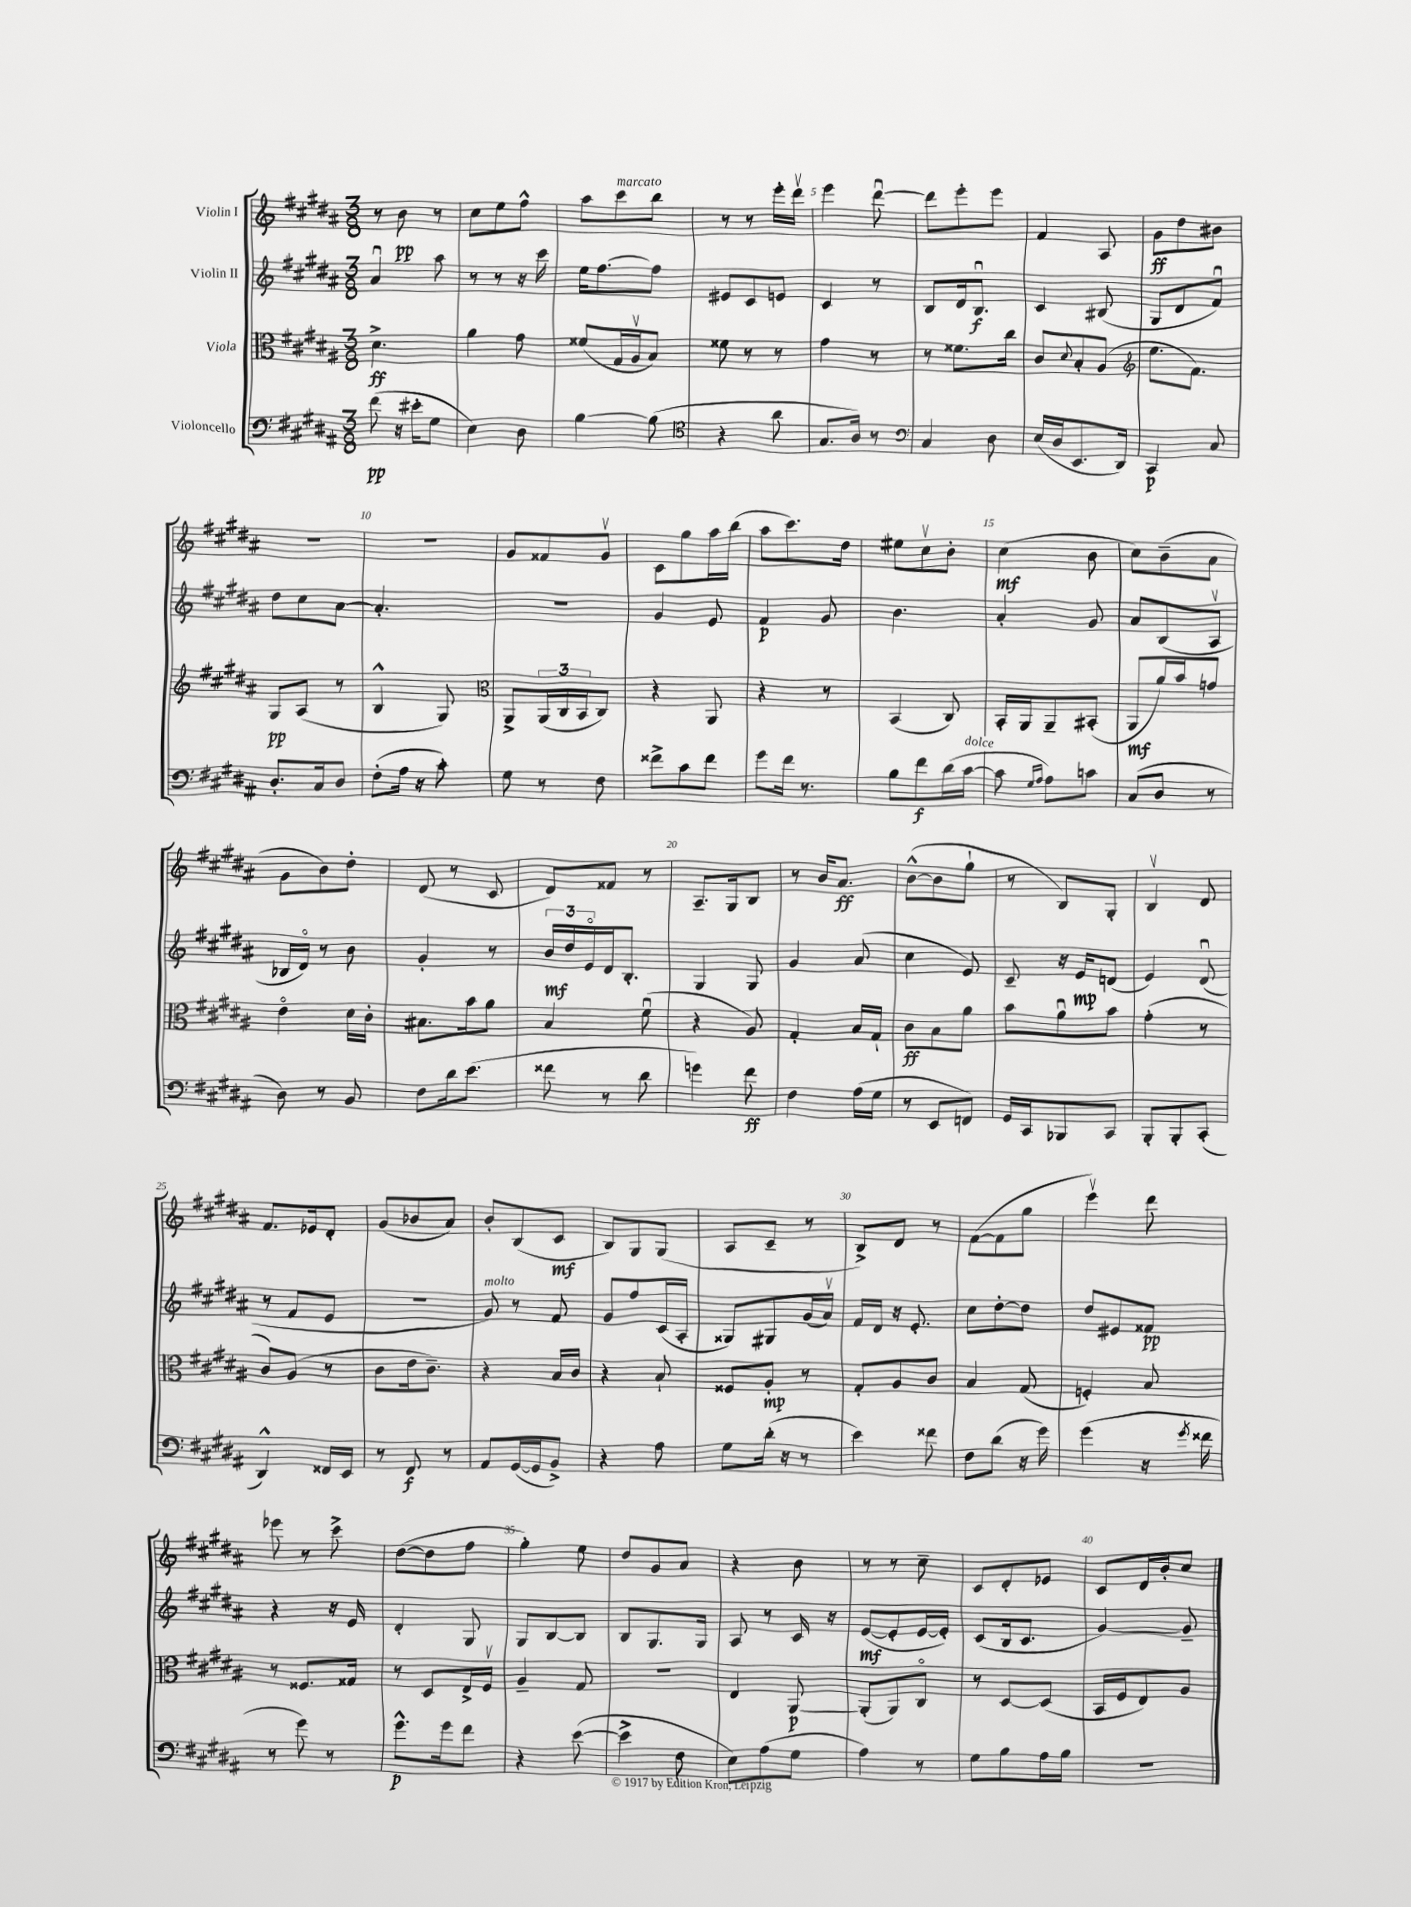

**kern	**dynam	**kern	**dynam	**kern	**dynam	**kern	**dynam
*part4	*part4	*part3	*part3	*part2	*part2	*part1	*part1
*staff4	*staff4	*staff3	*staff3	*staff2	*staff2	*staff1	*staff1
*I"Violoncello	*	*I"Viola	*	*I"Violin II	*	*I"Violin I	*
*clefF4	*	*clefC3	*	*clefG2	*	*clefG2	*
*k[f#c#g#d#a#]	*	*k[f#c#g#d#a#]	*	*k[f#c#g#d#a#]	*	*k[f#c#g#d#a#]	*
*M3/8	*	*M3/8	*	*M3/8	*	*M3/8	*
=1	=1	=1	=1	=1	=1	=1	=1
(8f#\	pp	4.d#^\	ff	4a#u/	.	8r	.
16r	.	.	.	.	.	8b\	pp
16e#X'\KL	.	.	.	.	.	.	.
8G#\J	.	.	.	8aa#\	.	8r	.
=2	=2	=2	=2	=2	=2	=2	=2
4E\)	.	4a#\	.	8r	.	8cc#\L	.
.	.	.	.	8r	.	8ee\	.
8D#\	.	8g#\	.	16r	.	8ff#^^\J	.
.	.	.	.	16ccc#\	.	.	.
=3	=3	=3	=3	=3	=3	=3	=3
[4B\	.	(8f##X/L	.	16ee\KL	.	8aa#\L	.
.	.	.	.	[8.ff#\	.	.	.
!	!	!	!	!	!	!LO:TX:a:i:t=marcato	!
.	.	16G#/L	.	.	.	8ccc#\	.
.	.	16A#v/J	.	.	.	.	.
(8B\]	.	8B/J)	.	8ff#\J]	.	8bb\J	.
=4	=4	=4	=4	=4	=4	=4	=4
*clefC4	*	*	*	*	*	*	*
4r	.	8f##X\	.	8e#X/L	.	8r	.
.	.	8r	.	8c#/	.	8r	.
8a#\	.	8r	.	8en/J	.	16eee'\LL	.
.	.	.	.	.	.	16ddd#v\JJ	.
=5	=5	=5	=5	=5	=5	=5	=5
8.G#/L	.	4g#\	.	4c#/	.	4eee\	.
16A#/Jk)	.	.	.	.	.	.	.
8r	.	8r	.	8r	.	[8ddd#u\	.
=6	=6	=6	=6	=6	=6	=6	=6
*clefF4	*	*	*	*	*	*	*
4C#/	.	8r	.	8B/L	.	8ddd#\L]	.
.	.	8.f##X\L	.	16d#/k	.	8eee'\	.
.	.	.	.	8.Bu/J	f	.	.
8D#\	.	.	.	.	.	8eee\J	.
.	.	16cc#\Jk	.	.	.	.	.
=7	=7	=7	=7	=7	=7	=7	=7
(16E/LL	.	8c#/L	.	4c#/	.	4f#/	.
16D#/J	.	.	.	.	.	.	.
.	.	8qqd#/	.	.	.	.	.
8.EE/	.	8B'/	.	.	.	.	.
.	.	(8A#/J	.	(8B#X/	.	8A#/	.
16DD#/Jk)	.	.	.	.	.	.	.
=8	=8	=8	=8	=8	=8	=8	=8
*	*	*clefG2	*	*	*	*	*
4CC#/	p	8.ee\L	.	8G#/L	.	8g#\L	ff
.	.	.	.	8d#/	.	8dd#\	.
.	.	8.f#\J)	.	.	.	.	.
8C#/	.	.	.	8f#u/J)	.	8b#X\J	.
!!LO:LB:g=z
=9	=9	=9	=9	=9	=9	=9	=9
8.D#'/L	.	8G#/L	pp	8dd#\L	.	4.r	.
.	.	(8A#/J	.	8cc#\	.	.	.
16C#/k	.	.	.	.	.	.	.
8D#/J	.	8r	.	[8a#\J	.	.	.
=10	=10	=10	=10	=10	=10	=10	=10
(8F#'\L	.	4B^^/	.	4.a#'/]	.	4.r	.
16A#\Jk	.	.	.	.	.	.	.
16r	.	.	.	.	.	.	.
8c#'\)	.	8G#/)	.	.	.	.	.
=11	=11	=11	=11	=11	=11	=11	=11
*	*	*clefC3	*	*	*	*	*
8G#\	.	8AA#^/L	.	4.r	.	8g#/L	.
8r	.	(24AA#/L	.	.	.	8f##X/	.
.	.	24C#/	.	.	.	.	.
.	.	24BB/J	.	.	.	.	.
8F#\	.	8C#/J)	.	.	.	8g#v/J	.
=12	=12	=12	=12	=12	=12	=12	=12
8f##X^\L	.	4r	.	4g#/	.	8c#\L	.
8c#\	.	.	.	.	.	8gg#\	.
8f##\J	.	8AA#/	.	8e/	.	16aa#\L	.
.	.	.	.	.	.	(16bb\JJ	.
=13	=13	=13	=13	=13	=13	=13	=13
8g#\L	.	4r	.	4f#/	p	8aa#\L	.
16f#\Jk	.	.	.	.	.	8.ccc#\)	.
8.r	.	.	.	.	.	.	.
.	.	8r	.	8g#/	.	.	.
.	.	.	.	.	.	16dd#\Jk	.
=14	=14	=14	=14	=14	=14	=14	=14
8B\L	.	(4BB/	.	4.b\	.	8ee#X\L	.
8f#\	f	.	.	.	.	8cc#v\	.
(16d#\L	.	8C#/)	.	.	.	8b'\J	.
!LO:TX:a:i:t=dolce	!	!	!	!	!	!	!
[16c#\JJ	.	.	.	.	.	.	.
=15	=15	=15	=15	=15	=15	=15	=15
8c#\]	.	16BB'/LL	.	4a#'/	.	(4cc#\	mf
.	.	16AA#/J	.	.	.	.	.
16qqG#/LL	.	.	.	.	.	.	.
16qqA#/JJ	.	.	.	.	.	.	.
8A#\L)	.	8AA#~/	.	.	.	.	.
8cn\J	.	(8BB#X'/J	.	8g#/	.	8b\	.
=16	=16	=16	=16	=16	=16	=16	=16
(8C#/L	.	8AA#/L	mf	8a#/L	.	8cc#\L)	.
8D#/J	.	16a#/L)	.	(8B/	.	(8b~\	.
.	.	16b/J	.	.	.	.	.
8r	.	8gn/J	.	8A#v/J	.	8a#\J	.
!!LO:LB:g=z
=17	=17	=17	=17	=17	=17	=17	=17
8D#\)	.	4e\	.	16B-X/LL	.	8g#\L	.
.	.	.	.	16d#/JJ)	.	.	.
8r	.	.	.	8r	.	8b\)	.
8BB/	.	16d#\LL	.	8b\	.	8dd#'\J	.
.	.	16c#'\JJ	.	.	.	.	.
=18	=18	=18	=18	=18	=18	=18	=18
8F#\L	.	8.B#X\L	.	4g#'/	.	(8d#/	.
16d#\k	.	.	.	.	.	8r	.
(8.e\J	.	16b\k	.	.	.	.	.
.	.	8a#\J	.	8r	.	8c#/	.
=19	=19	=19	=19	=19	=19	=19	=19
8f##X\	.	4B/	.	24b/LL	mf	8d#/L)	.
.	.	.	.	24dd#/	.	.	.
.	.	.	.	24e/	.	.	.
8r	.	.	.	16d#/J	.	8f##X/J	.
.	.	.	.	8.B'/J	.	.	.
8d#\	.	(8f#u\	.	.	.	8r	.
=20	=20	=20	=20	=20	=20	=20	=20
4gn\)	.	4r	.	4G#/	.	8.A#~/L	.
.	.	.	.	.	.	16G#/k	.
8f#\	ff	8A#/)	.	8G#/	.	8B/J	.
=21	=21	=21	=21	=21	=21	=21	=21
4F#\	.	4G#'/	.	4g#/	.	8r	.
.	.	.	.	.	.	16b/KL	.
.	.	.	.	.	.	8.a#/J	ff
(16A#\LL	.	16B/LL	.	(8a#/	.	.	.
16G#\JJ	.	16G#`/JJ	.	.	.	.	.
=22	=22	=22	=22	=22	=22	=22	=22
8r	.	8c#\L	ff	4cc#\	.	([8b^^\L	.
8EE/L	.	8B\	.	.	.	8b\]	.
8FFn/J)	.	8a#\J	.	8e/)	.	8gg#`\J	.
=23	=23	=23	=23	=23	=23	=23	=23
16GG#/LL	.	8b\L	.	8c#~/	.	8r	.
16CC#/J	.	.	.	.	.	.	.
8BBB-X/	.	8a#u\	.	16r	.	8B/L)	.
.	.	.	.	16e/KL	mp	.	.
8CC#/J	.	8b\J	.	(8dn/J	.	8G#'/J	.
=24	=24	=24	=24	=24	=24	=24	=24
8BBB'/L	.	(4g#'\	.	4e/)	.	4Bv/	.
8BBB'/	.	.	.	.	.	.	.
(8CC#'/J	.	8r	.	(8d#u/	.	8d#/	.
!!LO:LB:g=z
=25	=25	=25	=25	=25	=25	=25	=25
4DD#^^/)	.	8c#/L)	.	8r	.	8.f#/L	.
.	.	(8A#/J	.	8f#/L	.	.	.
.	.	.	.	.	.	16e-X/k	.
16FF##X/LL	.	8r	.	8e/J	.	8d#'/J	.
16EE/JJ	.	.	.	.	.	.	.
=26	=26	=26	=26	=26	=26	=26	=26
8r	.	8c#\L	.	4.r	.	(8g#/L	.
8FF#/	f	16e\k	.	.	.	8b-X/	.
.	.	8.c#~\J)	.	.	.	.	.
8r	.	.	.	.	.	8a#/J)	.
=27	=27	=27	=27	=27	=27	=27	=27
!	!	!	!	!LO:TX:a:i:t=molto	!	!	!
8AA#/L	.	4r	.	8g#/)	.	8b'/L	.
([16GG#/L	.	.	.	8r	.	(8B/	.
16GG#/J]	.	.	.	.	.	.	.
8BB^/J)	.	16B/LL	.	8f#/	.	8c#/J	mf
.	.	16c#/JJ	.	.	.	.	.
=28	=28	=28	=28	=28	=28	=28	=28
4r	.	4r	.	8g#/L	.	8B/L)	.
.	.	.	.	8ff#/	.	8G#/	.
8A#\	.	8B`/	.	(16c#/L	.	(8G#/J	.
.	.	.	.	16A#'/JJ	.	.	.
=29	=29	=29	=29	=29	=29	=29	=29
8G#\L	.	8F##X/L	.	8G##X/L)	.	8A#/L	.
(16d#'\Jk	.	8A#'/J	mp	8G#X/	.	8c#~/J	.
16r	.	.	.	.	.	.	.
8r	.	8r	.	(16g#/L	.	8r	.
.	.	.	.	16a#v/JJ)	.	.	.
=30	=30	=30	=30	=30	=30	=30	=30
4e\)	.	8G#'/L	.	16f#/LL	.	8B^/L)	.
.	.	.	.	16d#/JJ	.	.	.
.	.	8A#/	.	16r	.	8d#/J	.
.	.	.	.	8.e'/	.	.	.
8f##X\	.	8c#/J	.	.	.	8r	.
=31	=31	=31	=31	=31	=31	=31	=31
8F#\L	.	4B/	.	8cc#\L	.	([8f#\L	.
(8d#\J	.	.	.	[8dd#'\	.	8f#\]	.
16r	.	(8G#/	.	8dd#\J]	.	8gg#\J	.
16g#\)	.	.	.	.	.	.	.
=32	=32	=32	=32	=32	=32	=32	=32
(4g#\	.	4Fn'/)	.	8dd#/L	.	4eeev\)	.
.	.	.	.	8e#X/	.	.	.
16r	.	8B/	.	8f##X/J	pp	8ddd#\	.
8qg#/	.	.	.	.	.	.	.
16f##X\	.	.	.	.	.	.	.
!!LO:LB:g=z
=33	=33	=33	=33	=33	=33	=33	=33
8r	.	8r	.	4r	.	8eee-X\	.
8g#\)	.	8.F##X/L	.	.	.	8r	.
8r	.	.	.	16r	.	8ccc#^\	.
.	.	16G##X/Jk	.	16e/	.	.	.
=34	=34	=34	=34	=34	=34	=34	=34
8.g#^^\L	p	8r	.	4d#'/	.	([8dd#\L	.
.	.	8D#/L	.	.	.	8dd#\]	.
16g#\k	.	.	.	.	.	.	.
8f#\J	.	16E^/L	.	8G#/	.	8ff#\J	.
.	.	16F#v/JJ	.	.	.	.	.
=35	=35	=35	=35	=35	=35	=35	=35
4r	.	4A#~/	.	8G#/L	.	4gg#'\)	.
.	.	.	.	[8B/	.	.	.
([8e\	.	8G#/	.	8B/J]	.	8ee\	.
=36	=36	=36	=36	=36	=36	=36	=36
4e^\]	.	4.r	.	8B/L	.	8dd#/L	.
.	.	.	.	8.G#/	.	8g#/	.
8F#\	.	.	.	.	.	8a#/J	.
.	.	.	.	16G#/Jk	.	.	.
=37	=37	=37	=37	=37	=37	=37	=37
8E\L)	.	4E/	.	8A#/	.	4r	.
(8A#\	.	.	.	8r	.	.	.
8G#\J	.	[8AA#/	p	16c#/	.	8b\	.
.	.	.	.	16r	.	.	.
=38	=38	=38	=38	=38	=38	=38	=38
4A#\)	.	(8AA#'/L]	.	([8e/L	mf	8r	.
.	.	8AA#/)	.	8e'/]	.	8r	.
8r	.	8C#/J	.	[16e/L	.	8cc#~\	.
.	.	.	.	16e'/JJ])	.	.	.
=39	=39	=39	=39	=39	=39	=39	=39
8G#\L	.	8r	.	(8c#/L	.	8c#/L	.
8B\	.	[8D#/L	.	16B/k	.	8d#'/	.
.	.	.	.	8.c#/J	.	.	.
16A#\L	.	(8D#/J]	.	.	.	8e-X/J	.
16B\JJ	.	.	.	.	.	.	.
=40	=40	=40	=40	=40	=40	=40	=40
4.r	.	16BB/LL	.	[4g#/)	.	8c#/L	.
.	.	16F#/J	.	.	.	.	.
.	.	8E/)	.	.	.	16d#/L	.
.	.	.	.	.	.	16b'/J	.
.	.	8A#/J	.	8g#~/]	.	8cc#/J	.
==	==	==	==	==	==	==	==
*-	*-	*-	*-	*-	*-	*-	*-
